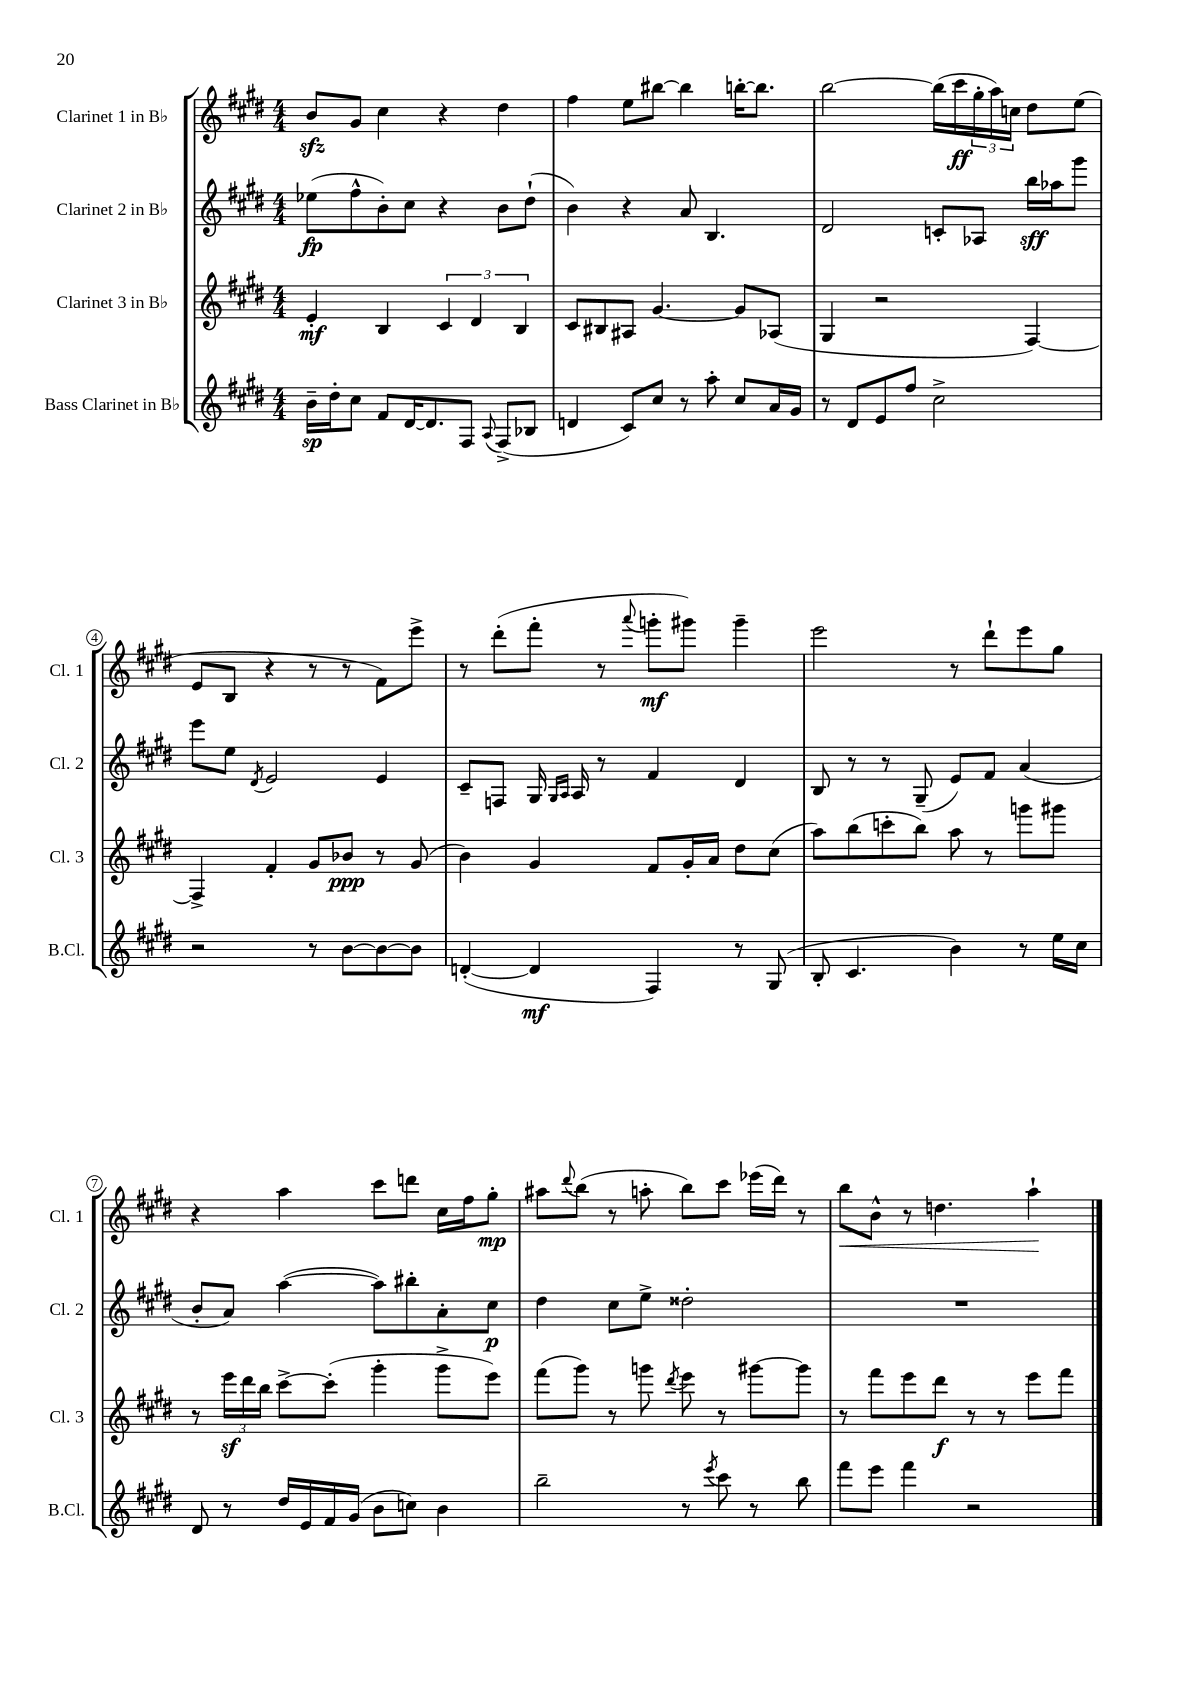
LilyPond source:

<<
\new StaffGroup <<
\new Staff = "s0" \with { instrumentName = "Clarinet 1 in Bb" shortInstrumentName = "Cl. 1" } {
    \clef treble \key e \major \numericTimeSignature \time 4/4
    b'8\sfz gis'8 cis''4 r4 dis''4 |
    fis''4 e''8 bis''8~ bis''4 b''16~-. b''8. |
    b''2~ b''16( cis'''16\ff \tuplet 3/2 { gis''16-. a''16) c''16 } dis''8 e''8( |
    e'8 b8 r4 r8 r8 fis'8) e'''8-> |
    r8 dis'''8-.( fis'''8-. r8 \appoggiatura { a'''8 } g'''8-.\mf gis'''8) gis'''4-- |
    e'''2 r8 dis'''8-! e'''8 gis''8 |
    r4 a''4 cis'''8 d'''8 cis''16 fis''16 gis''8-.\mp |
    ais''8 \appoggiatura { dis'''8 } b''8( r8 a''8-. b''8) cis'''8 ees'''16( dis'''16) r8 |
    b''8\< b'8-^ r8 d''4. a''4-!\! \bar "|." |
}
\new Staff = "s1" \with { instrumentName = "Clarinet 2 in Bb" shortInstrumentName = "Cl. 2" } {
    \clef treble \key e \major \numericTimeSignature \time 4/4
    ees''8\fp( fis''8-^ b'8-.) cis''8 r4 b'8 dis''8-!( |
    b'4) r4 a'8 b4. |
    dis'2 c'8-. aes8 b''16\sff aes''16 gis'''8 |
    e'''8 e''8 \acciaccatura { dis'8 } e'2 e'4 |
    cis'8-- f8 gis16 \grace { gis16 a16 } a16 r8 fis'4 dis'4 |
    b8 r8 r8 gis8--( e'8) fis'8 a'4( |
    b'8-. a'8) a''4~( a''8) bis''8-. a'8-. cis''8\p |
    dis''4 cis''8 e''8-> disis''2-. |
    R1 \bar "|." |
}
\new Staff = "s2" \with { instrumentName = "Clarinet 3 in Bb" shortInstrumentName = "Cl. 3" } {
    \clef treble \key e \major \numericTimeSignature \time 4/4
    e'4-.\mf b4 \tuplet 3/2 { cis'4 dis'4 b4 } |
    cis'8 bis8 ais8 gis'4.~ gis'8 aes8( |
    gis4 r2 fis4~) |
    fis4-> fis'4-. gis'8 bes'8\ppp r8 gis'8( |
    b'4) gis'4 fis'8 gis'16-. a'16 dis''8 cis''8( |
    a''8) b''8( c'''8-. b''8) a''8 r8 g'''8 gis'''8 |
    r8 \tuplet 3/2 { e'''16\sf dis'''16 b''16 } cis'''8~-> cis'''8-.( gis'''4-. gis'''8-> e'''8) |
    fis'''8( gis'''8) r8 g'''8 \acciaccatura { dis'''8 } e'''8 r8 gis'''8~ gis'''8 |
    r8 fis'''8 e'''8 dis'''8\f r8 r8 e'''8 fis'''8 \bar "|." |
}
\new Staff = "s3" \with { instrumentName = "Bass Clarinet in Bb" shortInstrumentName = "B.Cl." } {
    \clef treble \key e \major \numericTimeSignature \time 4/4
    b'16--\sp dis''16-. cis''8 fis'8 dis'16~ dis'8. fis8 \appoggiatura { a8 } fis8->( bes8 |
    d'4 cis'8) cis''8 r8 a''8-. cis''8 a'16 gis'16 |
    r8 dis'8 e'8 fis''8 cis''2-> |
    r2 r8 b'8~ b'8~ b'8 |
    d'4~-.( d'4\mf fis4) r8 gis8( |
    b8-. cis'4. b'4) r8 e''16 cis''16 |
    dis'8 r8 dis''16 e'16 fis'16 gis'16( b'8 c''8) b'4 |
    b''2-- r8 \acciaccatura { e'''8 } cis'''8 r8 b''8 |
    fis'''8 e'''8 fis'''4 r2 \bar "|." |
}
>>
>>
\layout { \context { \Score \override BarNumber.stencil = #(make-stencil-circler 0.1 0.3 ly:text-interface::print) } }
